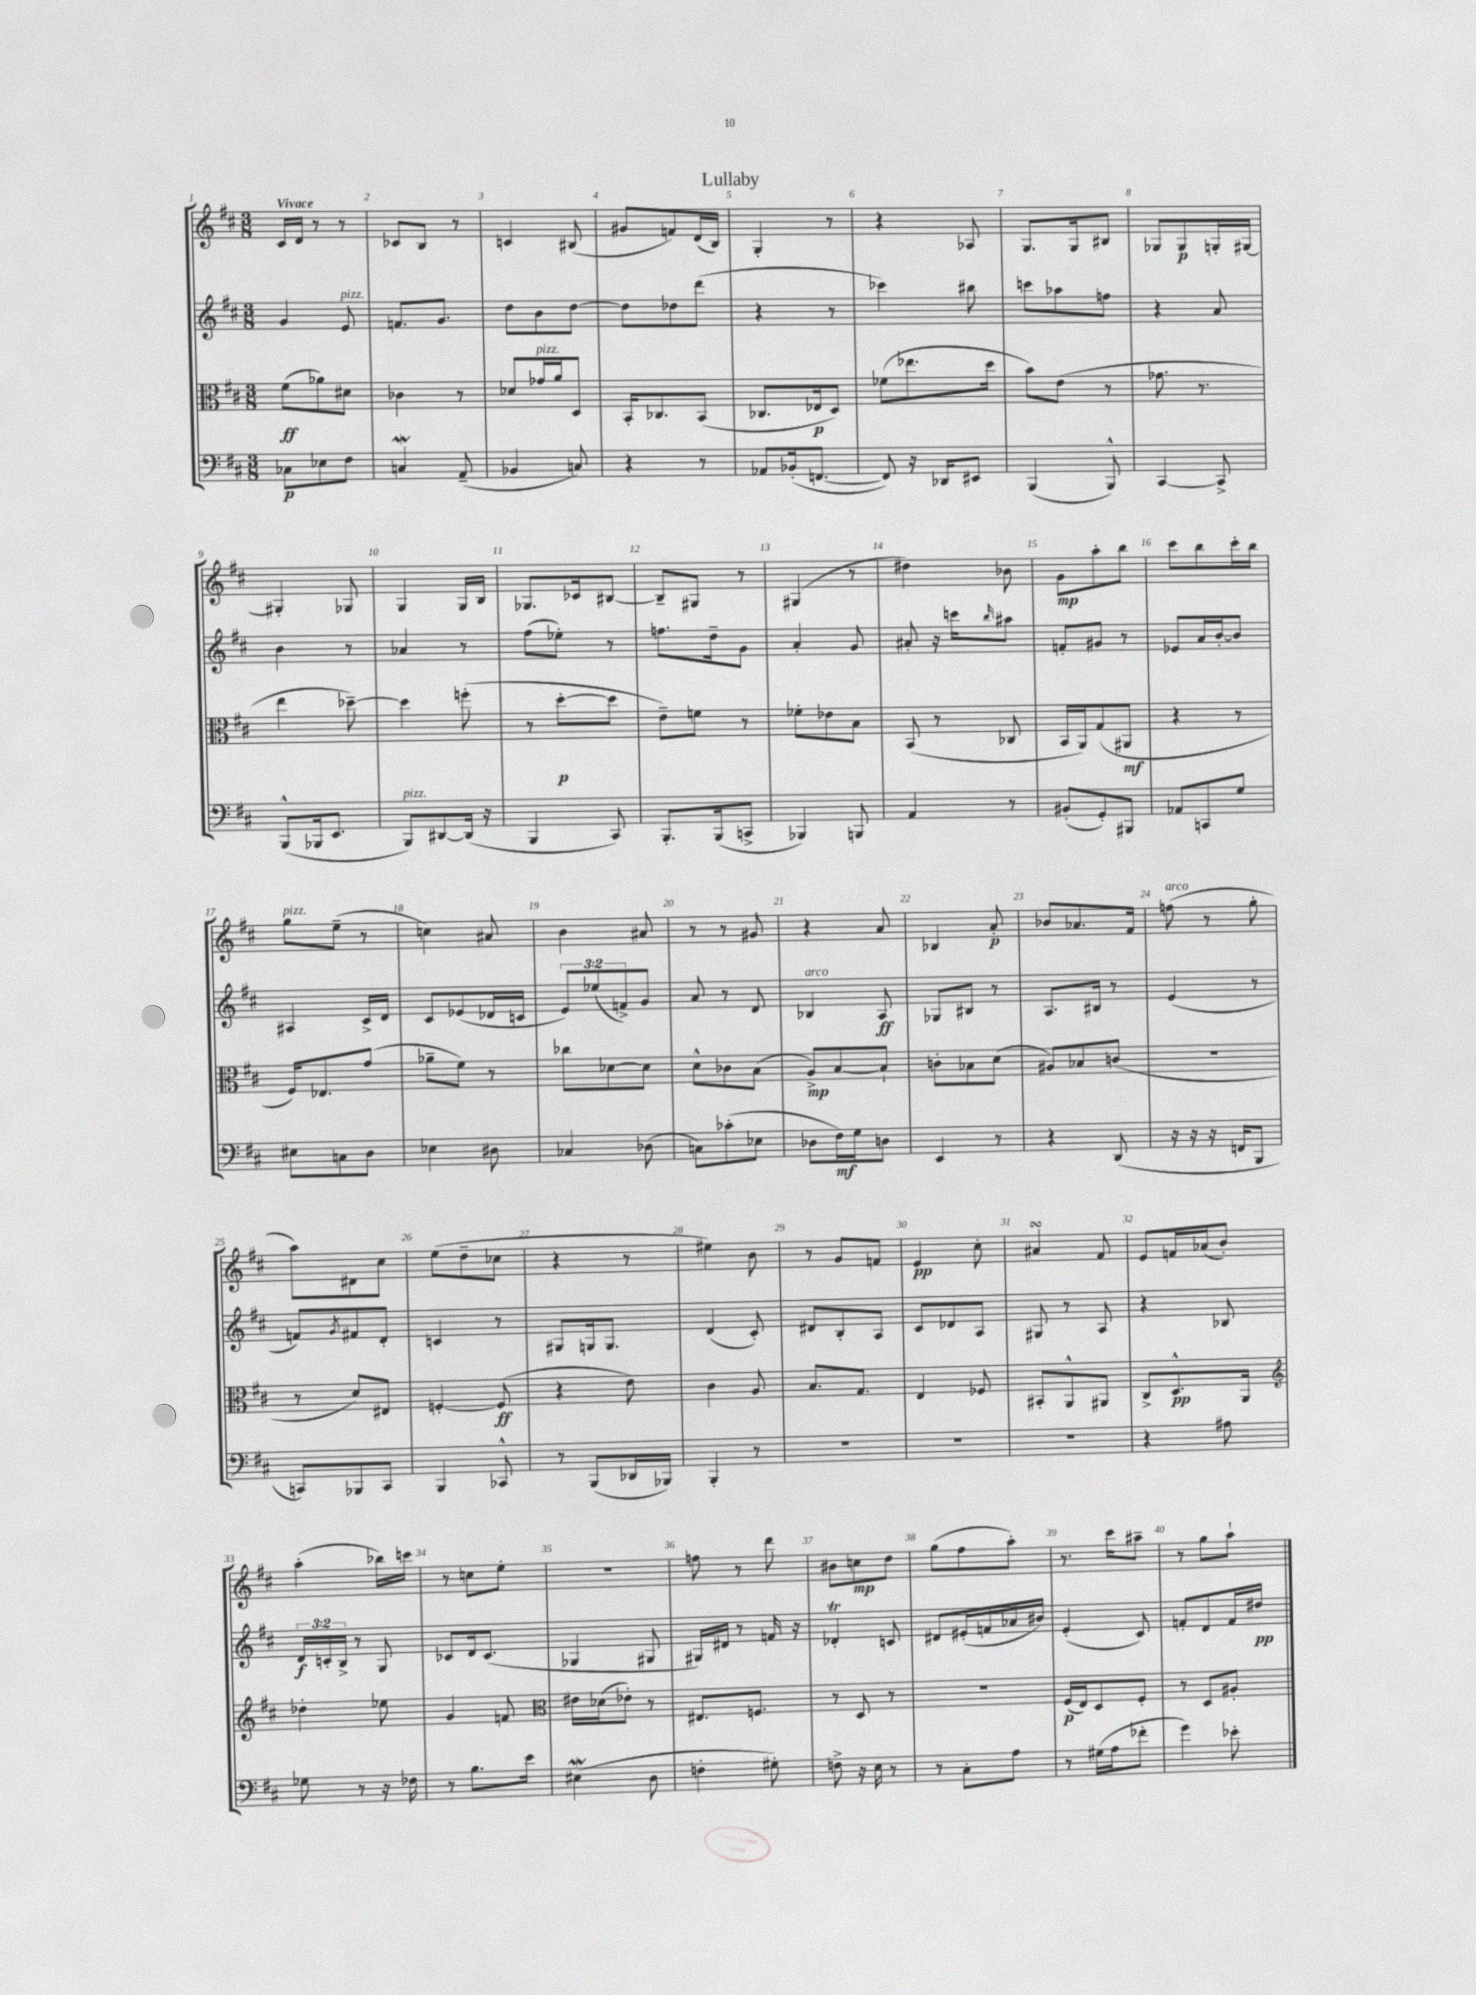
\header { title = "Lullaby" }
<<
\new StaffGroup <<
\new Staff = "s0" {
    \clef treble \key d \major \numericTimeSignature \time 3/8 \tempo "Vivace"
    cis'16 d'16 r8 r8 |
    ces'8 b8 r8 |
    c'4 bis8( |
    gis'8 f'8) d'16( b16) |
    g4-. r8 |
    r4 aes8 |
    g8. g16 bis8 |
    ges8 ges8\p g16-. gis16~ |
    gis4-. ges8 |
    g4 g16 b16 |
    ges8. ces'16 bis8~ |
    bis8-- gis8 r8 |
    gis4( r8 |
    dis''4) bes'8 |
    g'8\mp a''8-. b''8 |
    cis'''8 b''8 cis'''16-. b''16 |
    g''8^\markup { \italic "pizz." } e''8--( r8 |
    c''4) ais'8 |
    b'4 ais'8 |
    r8 r8 gis'8 |
    r4 a'8 |
    bes4 a'8-.\p |
    bes'8 aes'8. fis'16 |
    f''8^\markup { \italic "arco" }( r8 g''8-. |
    a''8) dis'8 cis''8 |
    e''8( d''8-- ces''8 |
    r4 r8 |
    eis''4) b'8 |
    r8 g'8 f'8 |
    e'4\pp cis''8-. |
    ais'4\turn fis'8 |
    e'8 f'16 aes'16( b'8-.) |
    a''4-.( bes''16) c'''16 |
    r8 c''8 e''8-. |
    R4. |
    f''8 r8 d'''8 |
    bis'8 c''8\mp d''8 |
    g''8( fis''8 a''8-.) |
    r8. cis'''16 ais''8-- |
    r8 g''8 a''8-! \bar "|." |
}
\new Staff = "s1" {
    \clef treble \key d \major \numericTimeSignature \time 3/8 \override Staff.TupletNumber.text = #tuplet-number::calc-fraction-text
    g'4 e'8^\markup { \italic "pizz." } |
    f'8. g'8. |
    d''8 b'8 d''8~ |
    d''8 des''8 d'''8( |
    r4 r8 |
    ces'''4) bis''8 |
    c'''8 aes''8 f''8 |
    r4 a'8 |
    b'4 r8 |
    aes'4 r8 |
    fis''8( ees''8-.) r8 |
    f''8. d''16-- g'8 |
    a'4-. g'8 |
    ais'8-. r16 c'''16 \grace { b''16 } ais''8 |
    f'8-. gis'8 r8 |
    ees'8 a'16 b'16~-. b'8 |
    ais4 cis'16-> d'16 |
    cis'8 ees'8( des'16 c'16 |
    \tuplet 3/2 { e'8) ees''8( f'8->) } g'8 |
    a'8 r8 d'8 |
    bes4^\markup { \italic "arco" } a8\ff |
    ges8 bis8 r8 |
    a8. bis16 r8 |
    e'4( r8 |
    f'8) \acciaccatura { g'8 } fis'8 d'8-. |
    c'4 r8 |
    gis8 g16 g8. |
    d'4( cis'8-.) |
    dis'8 b8-. a8 |
    cis'8 des'8 a8 |
    gis8 r8 a8 |
    r4 bes8 |
    \tuplet 3/2 { d'16\f c'16-. b16-> } r8 g8 |
    ces'8 d'16 ces'8.( |
    ges4 gis8 |
    gis16) dis'16 r8 f'16 r16 |
    des'4-.\trill c'8 |
    dis'8 eis'16-.( f'16 aes'16 bis'16) |
    e'4-.( cis'8) |
    f'8-. d'8 f'16 dis''16\pp \bar "|." |
}
\new Staff = "s2" {
    \clef alto \key d \major \numericTimeSignature \time 3/8
    fis'8\ff( aes'8) dis'8 |
    ces'4 r8 |
    des'8 ges'16^\markup { \italic "pizz." } a'16 d8 |
    b,16-. ces8. b,8( |
    ces8. ees16\p d8) |
    fes'8( ees''8. d''16 |
    b'8) e'8( r8 |
    ges'8. r8. |
    e''4 des''8~--) |
    des''4 f''8-.( |
    r8 d''8~-.\p d''8 |
    e'8--) f'8 r8 |
    fes'8-. ees'8 b8 |
    b,8( r8 ces8 |
    b,16 a,16) g8( ais,8\mf |
    r4 r8 |
    fis16) ees8. g'8( |
    aes'8-- fis'8) r8 |
    ces''8 des'8~ des'8 |
    d'8-^ ces'8 b8( |
    a8->\mp) b8~ b8-! |
    c'8-. bes8 d'8( |
    ais8) bes8 c'8( |
    R4. |
    r8 d'8) eis8 |
    f4~-. f8\ff( |
    r4 e'8) |
    cis'4 a8 |
    b8. g8. |
    e4 fes8 |
    bis,8-. a,8-^ ais,8 |
    cis8-> d8.-^\pp a,16 |
    \clef treble des''4-. ees''8 |
    g'4 f'8 |
    \clef alto eis'16 des'16( ees'8-.) r8 |
    eis8. f8. |
    r8 d8 r8 |
    R4. |
    fis16\p( e16) d8 fis8-. |
    r8 d8 ais8-. \bar "|." |
}
\new Staff = "s3" {
    \clef bass \key d \major \numericTimeSignature \time 3/8
    ces8\p ees8 fis8 |
    c4\mordent a,8--( |
    bes,4 c8) |
    r4 r8 |
    aes,8 bes,16-.( f,8.~ |
    f,8) r16 des,16 eis,8 |
    b,,4( b,,8-^) |
    cis,4~ cis,8-> |
    b,,8-^( bes,,16 e,8. |
    b,,8^\markup { \italic "pizz." }) dis,8~ dis,16( r16 |
    b,,4 cis,8) |
    b,,8.-. b,,16( c,8-> |
    bes,,4) b,,8 |
    a,4 r8 |
    bis,8-.( g,8-.) bis,,8 |
    aes,8 c,8 g8 |
    eis8 c8 d8 |
    ees4 dis8 |
    ces4 des8( |
    c8) ces'8-.( ees8 |
    des8 fis16\mf) g16 d8 |
    e,4 r8 |
    r4 d,8( |
    r16 r16 r16 f,16 b,,8 |
    c,8) bes,,8 c,8 |
    b,,4 ces,8-^ |
    r8 b,,8( des,16 bes,,16) |
    b,,4-. r8 |
    R4. |
    R4. |
    R4. |
    r4 ais8 |
    ges8 r8 r16 fes16 |
    r8 b8. e'16 |
    eis4\mordent( d8 |
    f4-. gis8-.) |
    f8-> r16 e16 r8 |
    r8 cis8-. a8 |
    r8 gis16( a16 fes'8-. |
    g'4) ees'8-. \bar "|." |
}
>>
>>
\layout { \context { \Score \override BarNumber.break-visibility = ##(#f #t #t) barNumberVisibility = #all-bar-numbers-visible } }
